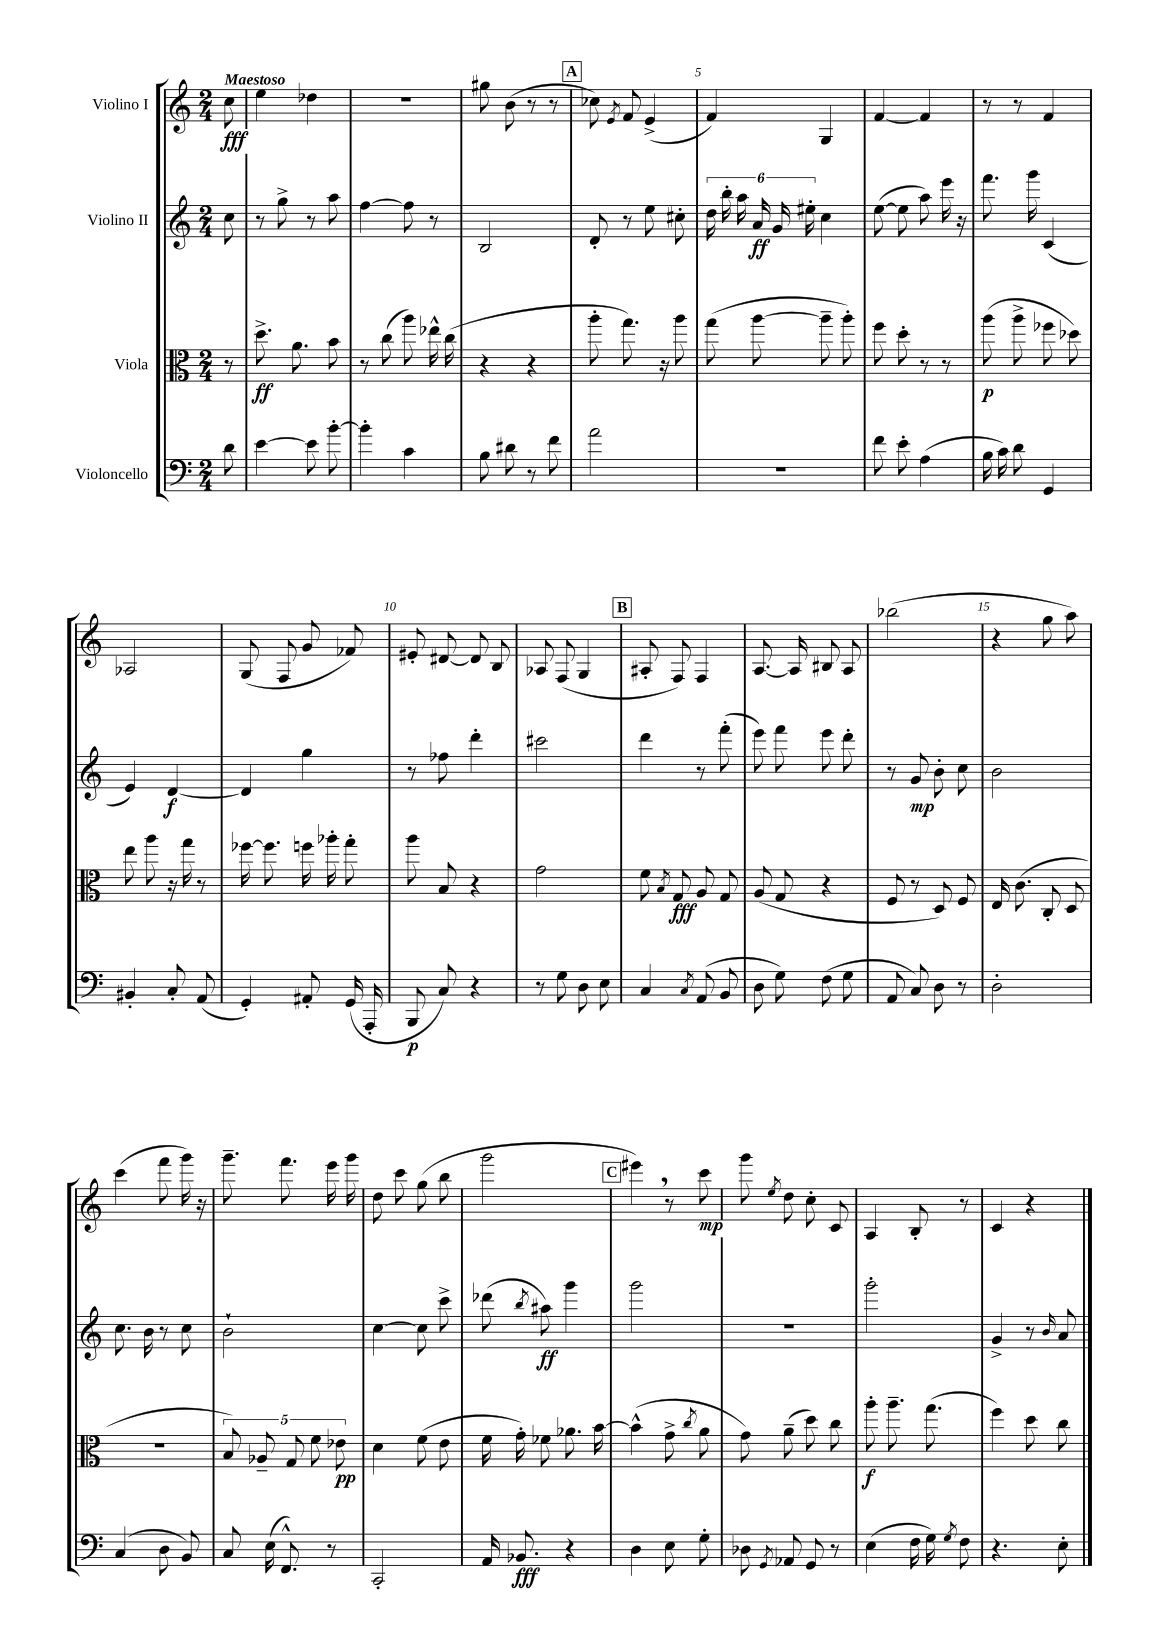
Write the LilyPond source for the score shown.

<<
\new StaffGroup <<
\new Staff = "s0" \with { instrumentName = "Violino I" } {
    \clef treble \key c \major \numericTimeSignature \time 2/4 \partial 8 \tempo "Maestoso"
    \autoBeamOff c''8\fff |
    e''4 des''4 |
    R2 |
    gis''8 b'8( r8 r8 |
    \mark \markup { \box "A" } ces''8) \acciaccatura { e'8 } f'8 e'4->( |
    f'4) g4 |
    f'4~ f'4 |
    r8 r8 f'4 |
    aes2 |
    g8( f8 g'8 fes'8) |
    eis'8-. dis'8~ dis'8 b8 |
    aes8 f8( g4 |
    \mark \markup { \box "B" } ais8-. f8) f4 |
    a8.~ a16 bis8 a8 |
    bes''2( |
    r4 g''8 a''8) |
    c'''4( f'''8 g'''16) r16 |
    g'''8.-- f'''8. e'''16 g'''16 |
    d''8 c'''8 g''8( b''8 |
    g'''2 |
    \mark \markup { \box "C" } eis'''4) \breathe r8 c'''8\mp |
    g'''8 \acciaccatura { e''8 } d''8 c''8-. c'8 |
    a4 b8-. r8 |
    c'4 r4 \bar "|." |
}
\new Staff = "s1" \with { instrumentName = "Violino II" } {
    \clef treble \key c \major \numericTimeSignature \time 2/4 \partial 8
    \autoBeamOff c''8 |
    r8 g''8-> r8 a''8 |
    f''4~ f''8 r8 |
    b2 |
    \mark \markup { \box "A" } d'8-. r8 e''8 cis''8-. |
    \tuplet 6/4 { d''16 b''16-. a''16 a'16\ff g'16 eis''16-. } c''4 |
    e''8~( e''8 a''8) e'''16 r16 |
    f'''8. g'''16 c'4( |
    e'4) d'4~\f |
    d'4 g''4 |
    r8 fes''8 d'''4-. |
    cis'''2 |
    \mark \markup { \box "B" } d'''4 r8 f'''8-.( |
    e'''8) f'''8 e'''8 d'''8-. |
    r8 g'8\mp b'8-. c''8 |
    b'2 |
    c''8. b'16 r8 c''8 |
    b'2-! |
    c''4~ c''8 c'''8-> |
    des'''8( \acciaccatura { b''8 } ais''8\ff) g'''4 |
    \mark \markup { \box "C" } g'''2 |
    R2 |
    g'''2-. |
    g'4-> r8 \grace { b'16 } a'8 \bar "|." |
}
\new Staff = "s2" \with { instrumentName = "Viola" } {
    \clef alto \key c \major \numericTimeSignature \time 2/4 \partial 8
    \autoBeamOff r8 |
    d''8.->\ff a'8. b'8 |
    r8 c''8( a''8) ees''16-^ c''16( |
    r4 r4 |
    \mark \markup { \box "A" } a''8-. g''8.) r16 a''8 |
    g''8( a''8~ a''8-- a''8-.) |
    f''8 d''8-. r8 r8 |
    a''8\p( a''8-> fes''8 des''8) |
    e''8 a''8 r16 g''16 r8 |
    fes''16~ fes''8. f''16 aes''16-. g''8-. |
    a''8 b8 r4 |
    g'2 |
    \mark \markup { \box "B" } f'8 \acciaccatura { b8 } g8\fff a8 g8 |
    a8( g8 r4 |
    f8 r8 d8) f8 |
    e16 c'8.( c8-. d8 |
    R2 |
    \tuplet 5/4 { b8) aes8-- g8 f'8 ees'8\pp } |
    d'4 f'8( e'8 |
    f'16 g'16-.) fes'8 aes'8. b'16~ |
    \mark \markup { \box "C" } b'4-^( g'8-> \acciaccatura { c''8 } a'8 |
    g'8) a'8--( d''8) c''8 |
    a''8-.\f a''8.-- g''8.( |
    f''4) d''8 c''8 \bar "|." |
}
\new Staff = "s3" \with { instrumentName = "Violoncello" } {
    \clef bass \key c \major \numericTimeSignature \time 2/4 \partial 8
    \autoBeamOff d'8 |
    e'4~ e'8 b'8~-. |
    b'4-. c'4 |
    b8 dis'8 r8 f'8 |
    \mark \markup { \box "A" } a'2 |
    R2 |
    f'8 e'8-. a4( |
    b16 c'16) d'8 g,4 |
    bis,4-. c8-. a,8( |
    g,4-.) ais,8-. g,16( a,,16-. |
    b,,8\p c8) r4 |
    r8 g8 d8 e8 |
    \mark \markup { \box "B" } c4 \acciaccatura { c8 } a,8( b,8 |
    d8 g8) f8( g8 |
    a,8 c8) d8 r8 |
    d2-. |
    c4( d8 b,8) |
    c8 e16( f,8.-^) r8 |
    c,2-. |
    a,16 bes,8.\fff r4 |
    \mark \markup { \box "C" } d4 e8 g8-. |
    des8 \acciaccatura { g,8 } aes,8 g,8 r8 |
    e4( f16 g16) \acciaccatura { g8 } f8 |
    r4. e8-. \bar "|." |
}
>>
>>
\layout { \context { \Score \override BarNumber.break-visibility = ##(#f #t #t) barNumberVisibility = #(every-nth-bar-number-visible 5) } }
